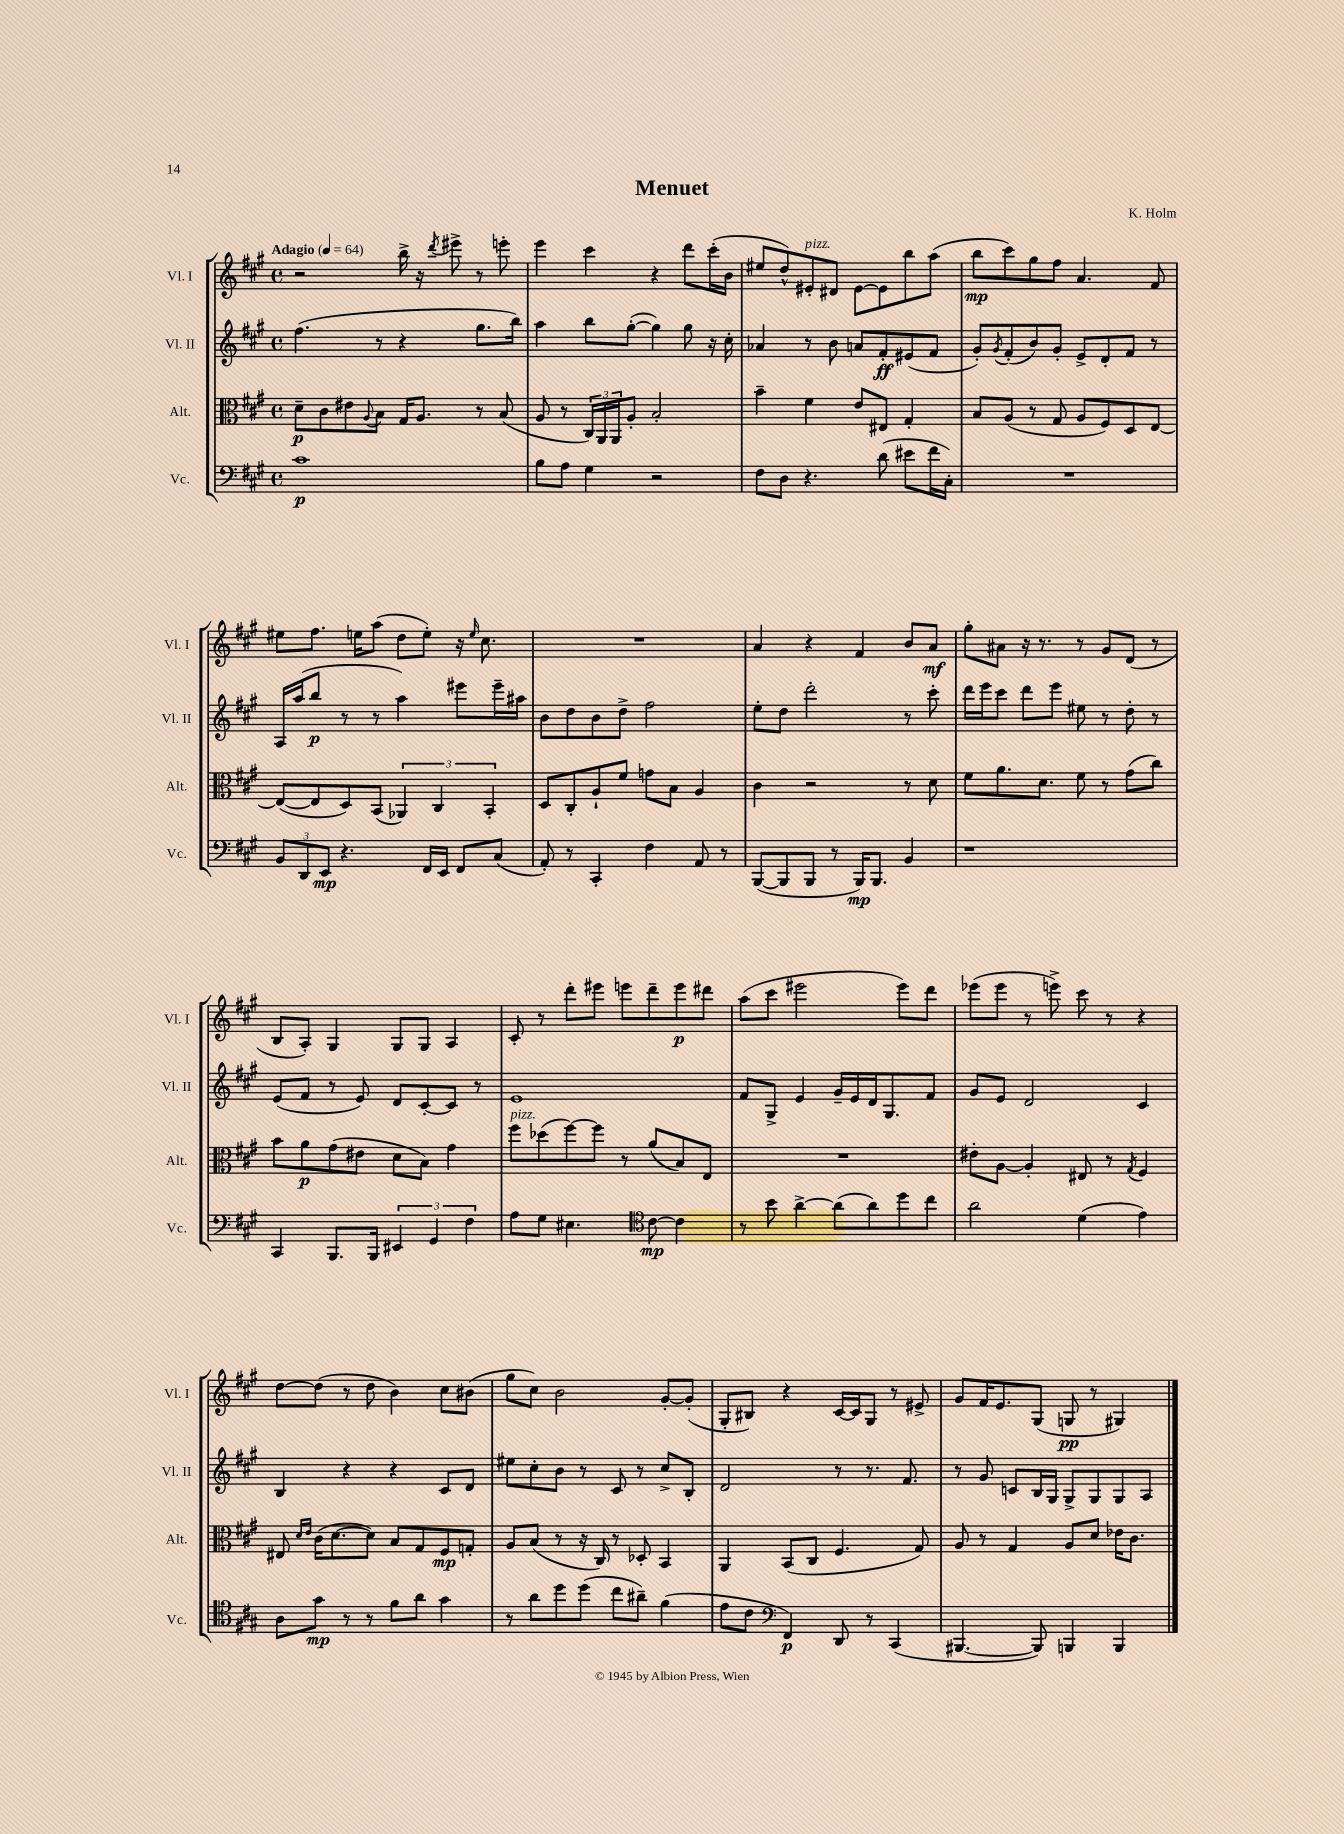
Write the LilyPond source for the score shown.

\header { title = "Menuet" composer = "K. Holm" }
<<
\new StaffGroup <<
\new Staff = "s0" \with { instrumentName = "Vl. I" shortInstrumentName = "Vl. I" } {
    \clef treble \key a \major \defaultTimeSignature \time 4/4 \tempo "Adagio" 4 = 64
    r2 b''16-> r16 \acciaccatura { d'''8 } eis'''8-> r8 e'''8-. |
    e'''4 cis'''4 r4 d'''8 cis'''16-.( b'16 |
    eis''8 d''8-^) eis'8-.^\markup { \italic "pizz." } dis'8 eis'8~ eis'8 b''8 a''8( |
    b''8\mp cis'''8) gis''8 fis''8 a'4. fis'8 |
    eis''8 fis''8. e''16 a''8( d''8 e''8-.) r16 \grace { e''16 } cis''8. |
    R1 |
    a'4 r4 fis'4 b'8 a'8\mf |
    gis''8-. ais'8 r16 r8. r8 gis'8 d'8( r8 |
    b8 a8-.) gis4 gis8 gis8 a4 |
    cis'8-. r8 d'''8-. eis'''8 e'''8 d'''8-- e'''8\p dis'''8 |
    a''8( cis'''8 eis'''2 eis'''8) d'''8 |
    ees'''8( ees'''8 r8 e'''8->) cis'''8 r8 r4 |
    d''8~ d''8( r8 d''8 b'4) cis''8 bis'8( |
    gis''8 cis''8) b'2 gis'8~-. gis'8-.( |
    gis8-. bis8) r4 cis'16~ cis'16 gis8 r8 eis'8-> |
    gis'8 fis'16 e'8. gis8( g8\pp r8 gis4) \bar "|." |
}
\new Staff = "s1" \with { instrumentName = "Vl. II" shortInstrumentName = "Vl. II" } {
    \clef treble \key a \major \defaultTimeSignature \time 4/4
    fis''4.( r8 r4 gis''8. b''16) |
    a''4 b''8 gis''8~-.( gis''4) gis''8 r16 cis''16-. |
    aes'4 r8 b'8 a'8 fis'8-.\ff eis'8( fis'8 |
    gis'8-.) \acciaccatura { gis'8 } fis'8-.( b'8) gis'8-. e'8-> d'8-. fis'8 r8 |
    a16 a''16( b''8\p r8 r8 a''4) eis'''8 eis'''16-- ais''16 |
    b'8 d''8 b'8 d''8-> fis''2 |
    e''8-. d''8 d'''2-. r8 cis'''8-. |
    d'''16 e'''16 cis'''8 d'''8 e'''8 eis''8 r8 d''8-. r8 |
    e'8( fis'8 r8 e'8) d'8 cis'8~-. cis'8 r8 |
    e'1 |
    fis'8 gis8-> e'4 gis'16-- e'16 d'16 gis8. fis'8 |
    gis'8 e'8 d'2 cis'4 |
    b4 r4 r4 cis'8 d'8 |
    eis''8 cis''8-. b'8 r8 cis'8 r8 cis''8-> b8-. |
    d'2 r8 r8. fis'8. |
    r8 gis'8 c'8 b16 gis16 gis8-> gis8 gis8 a8 \bar "|." |
}
\new Staff = "s2" \with { instrumentName = "Alt." shortInstrumentName = "Alt." } {
    \clef alto \key a \major \defaultTimeSignature \time 4/4
    d'8--\p cis'8 eis'8 \appoggiatura { a8 } b8 gis16 a8. r8 b8( |
    a8 r8 \tuplet 3/2 { cis16) a,16 a,16 } a8-. b2-. |
    b'4-- fis'4 e'8 eis8 gis4-. |
    b8 a8( r8 gis8 a8 fis8) d8 e8~ |
    e8~( e8 d8) b,8( \tuplet 3/2 { aes,4) cis4 b,4-. } |
    d8 cis8-. a8-! fis'8 g'8 b8 a4 |
    cis'4 r2 r8 d'8 |
    fis'8 a'8. d'8. fis'8 r8 gis'8( cis''8) |
    b'8 a'8\p gis'8( eis'8 d'8 b8) gis'4 |
    fis''8^\markup { \italic "pizz." } des''8( fis''8~) fis''8 r8 a'8( b8) e8 |
    R1 |
    eis'8-. a8~ a4-. eis8 r8 \acciaccatura { gis8 } fis4 |
    eis8 \grace { d'16 e'16 } cis'16( d'8.~ d'8) b8 gis8 fis8\mp g8-. |
    a8 b8( r8 r16 cis16) r8 des8-. b,4 |
    a,4 b,8( cis8 fis4. gis8) |
    a8 r8 gis4 a8 d'8 ees'16 cis'8. \bar "|." |
}
\new Staff = "s3" \with { instrumentName = "Vc." shortInstrumentName = "Vc." } {
    \clef bass \key a \major \defaultTimeSignature \time 4/4
    cis'1\p |
    b8 a8 gis4 r2 |
    fis8 d8 r4. d'8( eis'8 fis'16 cis16-.) |
    R1 |
    \tuplet 3/2 { b,8 d,8 e,8\mp } r4. fis,16 e,16 fis,8 cis8( |
    a,8-.) r8 cis,4-. fis4 a,8 r8 |
    b,,8~( b,,8 b,,8 r8 b,,16\mp) b,,8. b,4 |
    r1 |
    cis,4 b,,8. b,,16 \tuplet 3/2 { eis,4 gis,4 fis4 } |
    a8 gis8 eis4. \clef tenor cis'8~\mp cis'4 |
    r8 b'8 a'4~-> a'8( a'8) d''8 cis''8 |
    a'2 d'4( e'4) |
    a8 gis'8\mp r8 r8 fis'8 a'8 gis'4 |
    r8 a'8 d''8 d''8( cis''8 ais'8--) fis'4( |
    e'8 cis'8 \clef bass fis,4\p) d,8 r8 cis,4( |
    bis,,4.~ bis,,8) b,,4 b,,4 \bar "|." |
}
>>
>>
\layout { \context { \Score \remove "Bar_number_engraver" } }
